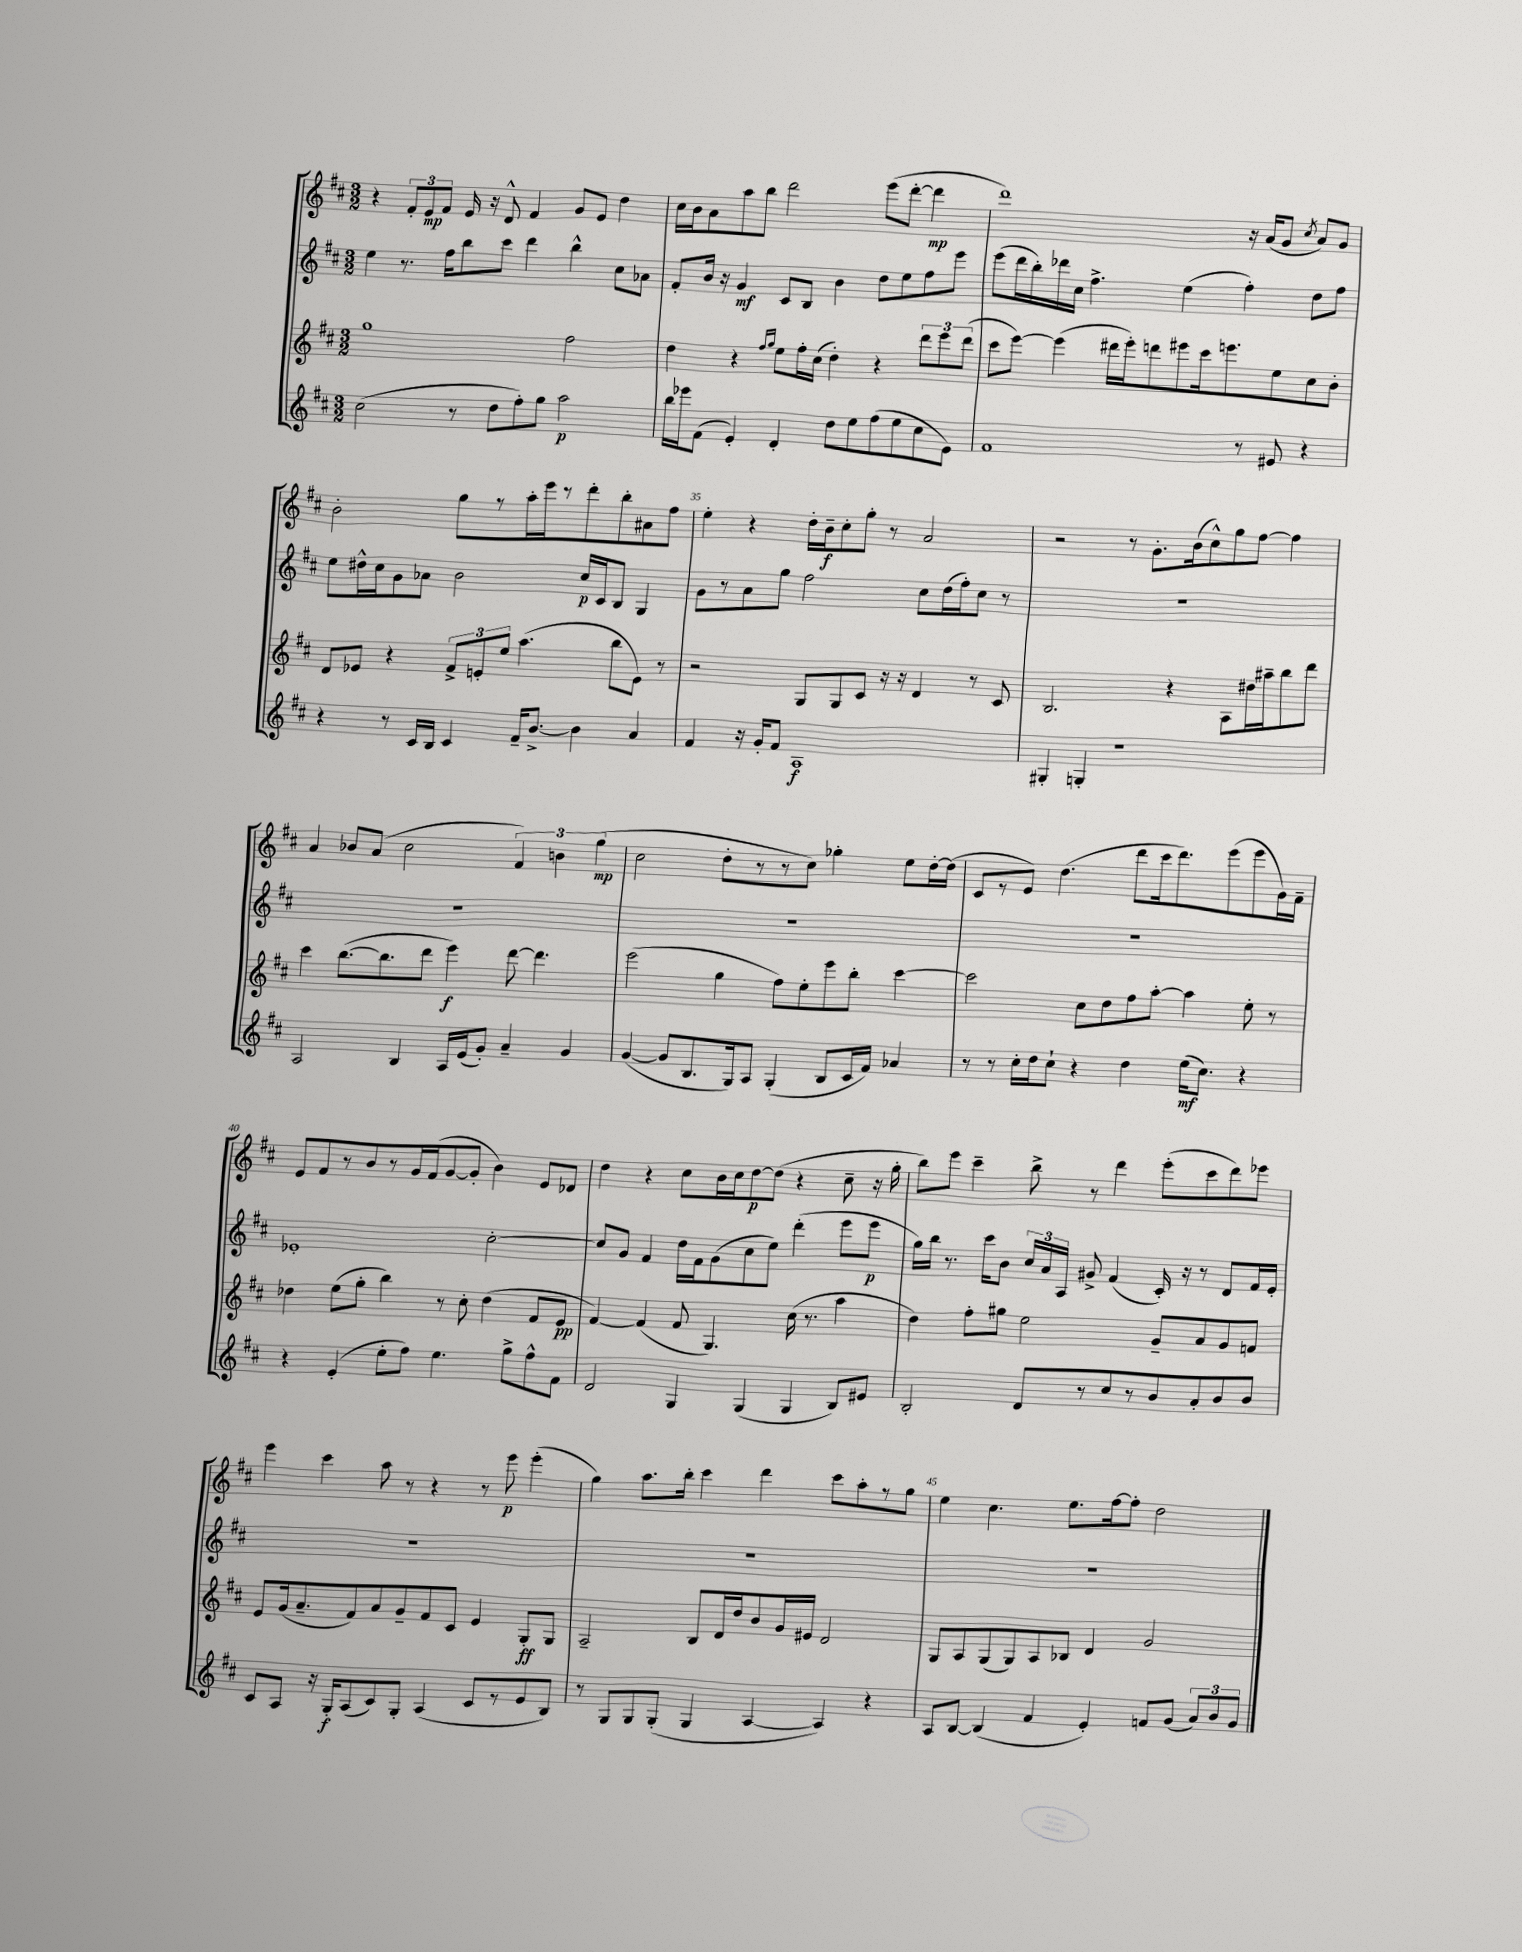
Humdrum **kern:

**kern	**dynam	**kern	**dynam	**kern	**dynam	**kern	**dynam
*part4	*part4	*part3	*part3	*part2	*part2	*part1	*part1
*staff4	*staff4	*staff3	*staff3	*staff2	*staff2	*staff1	*staff1
*clefG2	*	*clefG2	*	*clefG2	*	*clefG2	*
*k[f#c#]	*	*k[f#c#]	*	*k[f#c#]	*	*k[f#c#]	*
*M3/2	*	*M3/2	*	*M3/2	*	*M3/2	*
=31	=31	=31	=31	=31	=31	=31	=31
(2cc#\	.	1gg	.	4ee\	.	4r	.
.	.	.	.	8.r	.	12f#'/L	.
.	.	.	.	.	.	12e/	mp
.	.	.	.	.	.	12f#/J	.
.	.	.	.	16ff#\KL	.	.	.
8r	.	.	.	8bb\	.	16e/	.
.	.	.	.	.	.	16r	.
8dd\L	.	.	.	8ccc#\J	.	8d^^/	.
8ff#'\)	.	.	.	4ddd\	.	4f#/	.
8gg\J	.	.	.	.	.	.	.
2aa\	p	2ff#\	.	4bb^^\	.	8g/L	.
.	.	.	.	.	.	8e/J	.
.	.	.	.	8cc#\L	.	4dd\	.
.	.	.	.	8a-X\J	.	.	.
=32	=32	=32	=32	=32	=32	=32	=32
16bb\LL	.	4dd\	.	8f#'/L	.	16cc#\LL	.
16eee-X\J	.	.	.	.	.	16b\J	.
(8f#\J	.	.	.	16b/Jk	.	8a\	.
.	.	.	.	16r	.	.	.
4e'/)	.	4r	.	4g/	mf	8aa\	.
.	.	.	.	.	.	8bb\J	.
.	.	16qqff#/LL	.	.	.	.	.
.	.	16qqgg/JJ	.	.	.	.	.
4d'/	.	8ee\L	.	8c#/L	.	2ddd\	.
.	.	16ff#'\L	.	8B/J	.	.	.
.	.	(16cc#\JJ	.	.	.	.	.
8dd\L	.	4dd'\)	.	4b\	.	.	.
8ee\	.	.	.	.	.	.	.
(8ff#\	.	4r	.	8dd\L	.	(8eee\L	.
8ee\	.	.	.	8ee\	.	[8ddd'\J	.
8cc#\	.	12ddd\L	.	8ff#\	.	4ddd\]	mp
.	.	12eee\	.	.	.	.	.
8e\J)	.	.	.	8eee\J	.	.	.
.	.	(12ddd\J	.	.	.	.	.
=33	=33	=33	=33	=33	=33	=33	=33
1f#	.	8ccc#\L	.	(8eee\L	.	1ddd)	.
.	.	[8eee\J)	.	16ddd\L	.	.	.
.	.	.	.	16bb'\)	.	.	.
.	.	(4eee\]	.	16ddd-X\	.	.	.
.	.	.	.	16cc#\JJ	.	.	.
.	.	.	.	4.ff#^\	.	.	.
.	.	16ddd#X\LL	.	.	.	.	.
.	.	16eee'\J)	.	.	.	.	.
.	.	8dddn\	.	.	.	.	.
.	.	8eee#X\	.	(4ee\	.	.	.
.	.	16ccc#\k	.	.	.	.	.
.	.	8.eeen\	.	.	.	.	.
8r	.	.	.	4ff#'\)	.	16r	.
.	.	.	.	.	.	(16a/KL	.
8e#X/	.	8ee\	.	.	.	8g/J	.
.	.	.	.	.	.	8qcc#/	.
4r	.	8cc#\	.	8dd\L	.	8a/L)	.
.	.	8b'\J	.	8ff#\J	.	8g/J	.
!!LO:LB:g=z
=34	=34	=34	=34	=34	=34	=34	=34
4r	.	8d/L	.	8ee\L	.	2b'\	.
.	.	8e-X/J	.	16dd#X^^\L	.	.	.
.	.	.	.	16cc#\J	.	.	.
8r	.	4r	.	8g\	.	.	.
16c#/LL	.	.	.	8a-X\J	.	.	.
16B/JJ	.	.	.	.	.	.	.
4c#/	.	12f#^/L	.	2b\	.	8gg\L	.
.	.	12en'/	.	.	.	.	.
.	.	.	.	.	.	8r	.
.	.	12ee/J	.	.	.	.	.
16f#~/KL	.	(4.aa\	.	.	.	16aa'\L	.
[8.b^/J	.	.	.	.	.	16eee\J	.
.	.	.	.	.	.	8r	.
4b\]	.	.	.	16cc#/LL	p	8ddd'\	.
.	.	.	.	16c#/J	.	.	.
.	.	8bb\L	.	8B/J	.	8bb'\	.
4a/	.	8e\J)	.	4G/	.	8a#X\	.
.	.	8r	.	.	.	8ff#\J	.
=35	=35	=35	=35	=35	=35	=35	=35
4f#/	.	2r	.	8g\L	.	4ee'\	.
.	.	.	.	8r	.	.	.
16r	.	.	.	8a\	.	4r	.
16g'/KL	.	.	.	.	.	.	.
8f#/J	.	.	.	8gg\J	.	.	.
1A	f	8G/L	.	2ff#\	.	16dd'\LL	.
.	.	.	.	.	.	16b~\J	f
.	.	8G/	.	.	.	8cc#'\	.
.	.	8c#/J	.	.	.	8gg'\J	.
.	.	16r	.	.	.	8r	.
.	.	16r	.	.	.	.	.
.	.	4d/	.	8cc#\L	.	2a/	.
.	.	.	.	(16dd\L	.	.	.
.	.	.	.	16ff#'\J)	.	.	.
.	.	8r	.	8cc#\J	.	.	.
.	.	8c#/	.	8r	.	.	.
=36	=36	=36	=36	=36	=36	=36	=36
4G#X'/	.	2.B/	.	1.r	.	2r	.
4Gn'/	.	.	.	.	.	.	.
1r	.	.	.	.	.	8r	.
.	.	.	.	.	.	8.g'\L	.
.	.	4r	.	.	.	.	.
.	.	.	.	.	.	(16b\k	.
.	.	.	.	.	.	8cc#^^\)	.
.	.	8A\L	.	.	.	8gg\	.
.	.	16dd#X\L	.	.	.	[8ff#\J	.
.	.	16aa#X~\J	.	.	.	.	.
.	.	8bb\	.	.	.	4ff#\]	.
.	.	8ddd\J	.	.	.	.	.
!!LO:LB:g=z
=37	=37	=37	=37	=37	=37	=37	=37
2A/	.	4ccc#\	.	1.r	.	4a/	.
.	.	([8.bb\L	.	.	.	8b-X/L	.
.	.	.	.	.	.	(8a/J	.
.	.	8.bb\]	.	.	.	.	.
4B/	.	.	.	.	.	2cc#\	.
.	.	8ddd\J	.	.	.	.	.
16A/LL	.	4eee\)	f	.	.	.	.
(16e/J	.	.	.	.	.	.	.
8g'/J)	.	.	.	.	.	.	.
4a~/	.	[8ddd\	.	.	.	6f#/)	.
.	.	4.ddd\]	.	.	.	.	.
.	.	.	.	.	.	6bn\	.
4g/	.	.	.	.	.	.	.
.	.	.	.	.	.	(6gg\	mp
=38	=38	=38	=38	=38	=38	=38	=38
([4g/	.	(2eee\	.	1.r	.	2cc#\	.
8g/L]	.	.	.	.	.	.	.
8.B/	.	.	.	.	.	.	.
.	.	4gg\	.	.	.	8dd'\L	.
16G/k)	.	.	.	.	.	.	.
8A/J	.	.	.	.	.	8r	.
(4G'/	.	8ff#\L)	.	.	.	8r	.
.	.	8ee'\	.	.	.	8cc#\J)	.
8B/L	.	8eee\	.	.	.	4gg-X'\	.
16c#/L	.	8bb'\J	.	.	.	.	.
16f#/JJ)	.	.	.	.	.	.	.
4a-X/	.	[4ccc#\	.	.	.	8ee\L	.
.	.	.	.	.	.	[16dd'\L	.
.	.	.	.	.	.	(16dd\JJ]	.
=39	=39	=39	=39	=39	=39	=39	=39
8r	.	2ccc#\]	.	1.r	.	8c#/L	.
8r	.	.	.	.	.	8r	.
16cc#'\LL	.	.	.	.	.	8e/J)	.
16dd\J	.	.	.	.	.	.	.
8cc#`\J	.	.	.	.	.	(4.dd\	.
4r	.	8cc#\L	.	.	.	.	.
.	.	8dd\	.	.	.	.	.
4dd\	.	8ff#\	.	.	.	8ddd\L	.
.	.	[8aa'\J	.	.	.	16ccc#\k	.
.	.	.	.	.	.	8.ddd\)	.
(16ee\KL	mf	4aa\]	.	.	.	.	.
8.cc#\J)	.	.	.	.	.	.	.
.	.	.	.	.	.	(8eee\	.
4r	.	8ee'\	.	.	.	8eee\	.
.	.	8r	.	.	.	16g\L)	.
.	.	.	.	.	.	16f#~\JJ	.
!!LO:LB:g=z
=40	=40	=40	=40	=40	=40	=40	=40
4r	.	4dd-X\	.	1e-X'	.	8e/L	.
.	.	.	.	.	.	8f#/	.
(4e'/	.	(8ee\L	.	.	.	8r	.
.	.	8gg'\J	.	.	.	8b/	.
8ee'\L	.	4bb\)	.	.	.	8r	.
8ff#\J)	.	.	.	.	.	16g/L	.
.	.	.	.	.	.	(16f#/J	.
4.ee\	.	8r	.	.	.	[8g/	.
.	.	8cc#'\	.	.	.	8g'/J]	.
.	.	(4dd-\	.	[2cc#'\	.	4b\)	.
8gg^\L	.	.	.	.	.	.	.
8ff#^^\	.	8f#/L	.	.	.	8e/L	.
8f#\J	.	8e/J	pp	.	.	8d-X/J	.
=41	=41	=41	=41	=41	=41	=41	=41
2d/	.	[4f#/)	.	8cc#/L]	.	4dd\	.
.	.	.	.	8g/J	.	.	.
.	.	(4f#/]	.	4f#/	.	4r	.
4G/	.	8f#/	.	16dd\LL	.	8cc#\L	.
.	.	.	.	16f#\J	.	.	.
.	.	4.G/)	.	(8g\	.	16b\L	.
.	.	.	.	.	.	16cc#\J	.
(4G/	.	.	.	8cc#\	.	[8dd\	p
.	.	.	.	8ee\J)	.	(8dd\J]	.
4G/	.	(16cc#\	.	(4ddd'\	.	4r	.
.	.	8.r	.	.	.	.	.
8B/L)	.	4aa\	.	8eee\L	.	8cc#~\	.
8e#X/J	.	.	.	8eee\J	p	16r	.
.	.	.	.	.	.	16gg'\	.
=42	=42	=42	=42	=42	=42	=42	=42
2B'/	.	4dd\)	.	16gg\LL)	.	8bb\L)	.
.	.	.	.	16bb\JJ	.	.	.
.	.	.	.	8.r	.	8eee\J	.
.	.	8ff#'\L	.	.	.	4ccc#~\	.
.	.	.	.	16ccc#\KL	.	.	.
.	.	8gg#X\J	.	8b\J	.	.	.
8d/L	.	2ee\	.	24cc#/LL	.	8bb^\	.
.	.	.	.	24a/	.	.	.
.	.	.	.	24A/JJ	.	.	.
8r	.	.	.	8g#X^/	.	8r	.
8cc#/	.	.	.	(4f#/	.	4ddd\	.
8r	.	.	.	.	.	.	.
8b/	.	8g~/L	.	16c#'/)	.	(8eee'\L	.
.	.	.	.	16r	.	.	.
8a'/	.	8a/	.	8r	.	8ccc#\	.
8b/	.	8g/	.	8d/L	.	8ddd\)	.
8b/J	.	8fn/J	.	16f#/L	.	8eee-X\J	.
.	.	.	.	16e'/JJ	.	.	.
!!LO:LB:g=z
=43	=43	=43	=43	=43	=43	=43	=43
8c#/L	.	8e/L	.	1.r	.	4eee\	.
8A/J	.	(16g/k	.	.	.	.	.
.	.	8.a~/	.	.	.	.	.
16r	.	.	.	.	.	4ccc#\	.
16G'/KL	f	.	.	.	.	.	.
(8A/	.	8f#/)	.	.	.	.	.
8c#/)	.	8a/	.	.	.	8aa\	.
8G'/J	.	8g~/	.	.	.	8r	.
(4A/	.	8f#/	.	.	.	4r	.
.	.	8c#/J	.	.	.	.	.
8c#/L	.	4e/	.	.	.	8r	.
8r	.	.	.	.	.	8eee\	p
8e/	.	8G'/L	ff	.	.	(4eee'\	.
8B/J)	.	8G/J	.	.	.	.	.
=44	=44	=44	=44	=44	=44	=44	=44
8r	.	2A~/	.	1.r	.	4gg\)	.
8G/L	.	.	.	.	.	.	.
8G/	.	.	.	.	.	8.aa\L	.
(8G'/J	.	.	.	.	.	.	.
.	.	.	.	.	.	16bb'\Jk	.
4G/	.	8B/L	.	.	.	4ccc#\	.
.	.	16d/L	.	.	.	.	.
.	.	16dd/J	.	.	.	.	.
[4A/	.	8b/	.	.	.	4ddd\	.
.	.	16g/L	.	.	.	.	.
.	.	16e#X/JJ	.	.	.	.	.
4A/])	.	2d/	.	.	.	8ccc#\L	.
.	.	.	.	.	.	8aa'\	.
4r	.	.	.	.	.	8r	.
.	.	.	.	.	.	8gg\J	.
=45	=45	=45	=45	=45	=45	=45	=45
8A/L	.	8G/L	.	1.r	.	4ee\	.
[8B/J	.	8A/	.	.	.	.	.
(4B/]	.	(8G/	.	.	.	4.cc#\	.
.	.	8G/)	.	.	.	.	.
4f#/	.	8A/	.	.	.	.	.
.	.	8B-X/J	.	.	.	8.ee\L	.
4e'/)	.	4d/	.	.	.	.	.
.	.	.	.	.	.	[16ff#\k	.
.	.	.	.	.	.	8ff#'\J]	.
8fn/L	.	2g/	.	.	.	2dd\	.
(8g/J	.	.	.	.	.	.	.
12a/L)	.	.	.	.	.	.	.
12b/	.	.	.	.	.	.	.
12g/J	.	.	.	.	.	.	.
==	==	==	==	==	==	==	==
*-	*-	*-	*-	*-	*-	*-	*-
